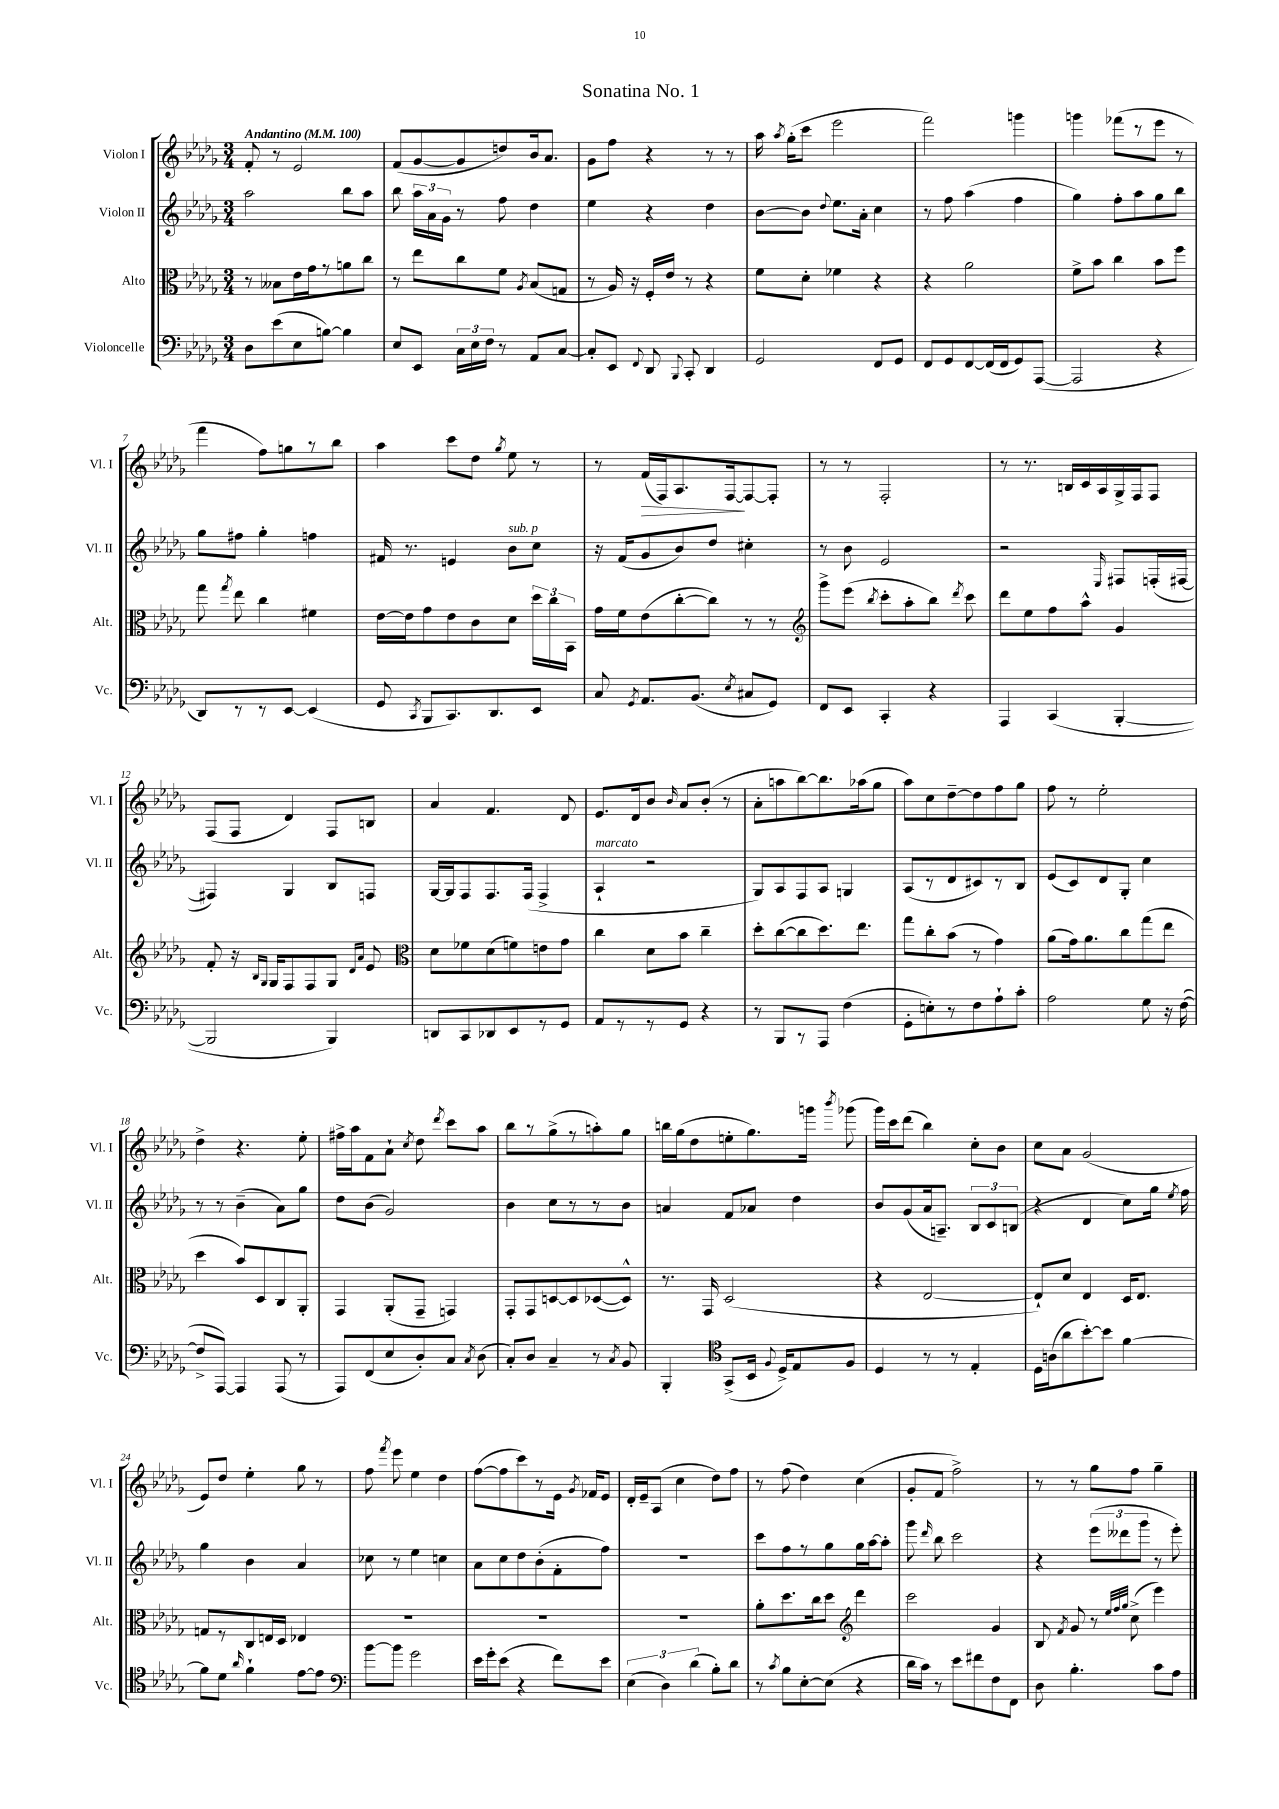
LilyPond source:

\header { title = "Sonatina No. 1" }
<<
\new StaffGroup <<
\new Staff = "s0" \with { instrumentName = "Violon I" shortInstrumentName = "Vl. I" } {
    \clef treble \key des \major \numericTimeSignature \time 3/4 \tempo "Andantino" 4 = 100
    \autoBeamOff f'8-. r8 ees'2 |
    f'8[( ges'8~ ges'8 d''8) bes'16 aes'8.] |
    ges'8[ f''8] r4 r8 r8 |
    aes''16 \acciaccatura { aes''8 } ges''16[-.( c'''8] ees'''2 |
    f'''2) g'''4 |
    g'''4 fes'''8[( r8 ees'''8] r8 |
    f'''4 f''8[) g''8 r8 bes''8] |
    aes''4 c'''8[ des''8] \acciaccatura { ges''8 } ees''8 r8 |
    r8 f'16[\>( f16) aes8. f16~\! f8~ f8]-. |
    r8 r8 f2-. |
    r8 r8. b16[ c'16 aes16 ges16-> f16 f8] |
    f8[( f8] des'4) f8[ b8] |
    aes'4 f'4. des'8 |
    ees'8.[ des'16 bes'8] \grace { bes'16 } aes'8[ bes'8]-.( r8 |
    aes'8[-. a''8 bes''8~) bes''8. aes''16( ges''8] |
    aes''8[) c''8 des''8~-- des''8 f''8 ges''8] |
    f''8 r8 ees''2-. |
    des''4-> r4. ees''8-. |
    fis''16[-> aes''16 f'8 aes'8]-! \acciaccatura { c''8 } des''8 \acciaccatura { des'''8 } c'''8[ aes''8] |
    bes''8[ r8 ges''8->( r8 a''8-.) ges''8] |
    b''16[ ges''16( des''8 e''8-. ges''8.) g'''16] \acciaccatura { bes'''8 } ges'''8( |
    ges'''16[) c'''16 des'''8]( bes''4) c''8[-. bes'8] |
    c''8[ aes'8] ges'2( |
    ees'8[) des''8] ees''4-. ges''8 r8 |
    f''8 \acciaccatura { f'''8 } ees'''8 ees''4 des''4 |
    f''8[~( f''8 c'''8) r8 ees'16] \acciaccatura { ges'8 } fes'16[ ees'8] |
    des'16[-. ees'16-- aes8]( c''4 des''8[) f''8] |
    r8 f''8( des''4) c''4( |
    ges'8[-. f'8] f''2->) |
    r8 r8 ges''8[ f''8] ges''4-- \bar "|." |
}
\new Staff = "s1" \with { instrumentName = "Violon II" shortInstrumentName = "Vl. II" } {
    \clef treble \key des \major \numericTimeSignature \time 3/4
    \autoBeamOff aes''2 bes''8[ aes''8] |
    bes''8 \tuplet 3/2 { aes''16[ aes'16 ges'16] } r8 f''8 des''4 |
    ees''4 r4 des''4 |
    bes'8[~ bes'8] \appoggiatura { des''8 } ees''8.[ aes'16]-. c''4 |
    r8 f''8 aes''4( f''4 |
    ges''4) f''8[-. aes''8 ges''8 bes''8] |
    ges''8[ fis''8] ges''4-. f''4 |
    fis'16 r8. e'4 bes'8[^\markup { \italic "sub. p" } c''8] |
    r16 f'16[( ges'8 bes'8) des''8] cis''4-. |
    r8 bes'8 ees'2 |
    r2 \grace { ees16 } fis8[ f16-.( fis16]~ |
    fis4) ges4 bes8[ f8] |
    ges16[~ ges16 f8 f8. f16]( f4-> |
    aes4-!^\markup { \italic "marcato" } r2 |
    ges8[) aes8 f8 aes8] g4 |
    aes8[( r8 des'8 cis'8) r8 bes8] |
    ees'8[( c'8) des'8 ges8]-. c''4 |
    r8 r8 bes'4--( aes'8[) ges''8] |
    des''8[ bes'8]( ges'2) |
    bes'4 c''8[ r8 r8 bes'8] |
    a'4 f'8[ aes'8] des''4 |
    bes'8[ ges'8( aes'16 a8.]--) \tuplet 3/2 { bes8[ c'8 b8]( } |
    r4 des'4 c''8[) ges''16] \acciaccatura { ees''8 } f''16 |
    ges''4 bes'4 aes'4 |
    ces''8 r8 ees''4 c''4 |
    aes'8[ c''8 des''8 bes'8-.( f'8-. f''8]) |
    R2. |
    c'''8[ f''8 r8 ges''8 ges''16 aes''16~ aes''8]-. |
    ges'''8 \grace { des'''16 } bes''8 c'''2 |
    r4 \tuplet 3/2 { ees'''8[( deses'''8 ges'''8] } r8 ees'''8-.) \bar "|." |
}
\new Staff = "s2" \with { instrumentName = "Alto" shortInstrumentName = "Alt." } {
    \clef alto \key des \major \numericTimeSignature \time 3/4
    \autoBeamOff r8 beses8[ ees'16 ges'16 r8 a'8 c''8] |
    r8 ees''8[ c''8 f'8] \acciaccatura { aes8 } bes8[( g8] |
    r8 aes16) r16 f16[-. ees'16] r8 r4 |
    f'8[ des'8]-. fes'4 r4 |
    r4 aes'2 |
    f'8[-> bes'8] c''4 bes'8[ f''8] |
    ges''8 \acciaccatura { ges''8 } ees''8 c''4 fis'4 |
    ees'16[~ ees'16 ges'8 ees'8 c'8 des'8] \tuplet 3/2 { des''16[ c''16 bes,16] } |
    ges'16[ f'16 ees'8( c''8~-. c''8]) r8 r8 |
    \clef treble ges'''8[-> ees'''8]( \acciaccatura { bes''8 } c'''8[-. aes''8-. bes''8]) \acciaccatura { des'''8 } c'''8 |
    des'''8[ ees''8 f''8 aes''8]-^ ges'4 |
    f'8-. r16 \grace { bes16[ ges16] } ges16[ f8 f8 ges8] \grace { des'16[ aes'16] } ees'8 |
    \clef alto des'8[ fes'8 des'8( f'8) e'8 ges'8] |
    c''4 des'8[ bes'8] c''4-- |
    des''8[-. c''8~( c''8 des''8.) ees''8.] |
    ges''8[ c''8-. bes'8]( r8 ges'4) |
    aes'8[( ges'16) aes'8. c''8 ges''8( ees''8] |
    des''4 bes'8[) des8 c8 aes,8]-. |
    ges,4 aes,8[-.( ges,8]-- g,4) |
    ges,8[-. ges,8 d8~ d8 des8~( des8]-^) |
    r8. ges,16 des2( |
    r4 ees2~ |
    ees8[-!) des'8] ees4 des16[ ees8.] |
    g8[ r8 c8 e16 des16] ees4 |
    R2. |
    R2. |
    R2. |
    aes'8[-. des''8. c''16 des''8] \clef treble des'''4 |
    c'''2 ges'4 |
    bes8 \acciaccatura { f'8 } ges'8 r8 \grace { ees''32[ f''32 ges''32] } c''8->( ees'''4) \bar "|." |
}
\new Staff = "s3" \with { instrumentName = "Violoncelle" shortInstrumentName = "Vc." } {
    \clef bass \key des \major \numericTimeSignature \time 3/4
    \autoBeamOff des8[ ees'8( ees8 b8]~) b4 |
    ees8[ ees,8] \tuplet 3/2 { c16[ ees16 f16] } r8 aes,8[ c8]~ |
    c8[-. ees,8] \appoggiatura { f,8 } des,8 \appoggiatura { bes,,8 } c,8-. des,4 |
    ges,2 f,8[ ges,8] |
    f,8[ ges,8 f,8~ f,16( f,16 ges,8) aes,,8]~( |
    aes,,2 r4 |
    des,8[) r8 r8 ees,8]~ ees,4( |
    ges,8 \acciaccatura { c,8 } bes,,8[ c,8.) des,8. ees,8] |
    c8 \acciaccatura { ges,8 } aes,8.[ bes,8.]( \acciaccatura { ees8 } cis8[ ges,8]) |
    f,8[ ees,8] c,4-. r4 |
    aes,,4 c,4( bes,,4~-. |
    bes,,2 bes,,4) |
    d,8[ c,8 des,8 ees,8 r8 ges,8] |
    aes,8[ r8 r8 ges,8] r4 |
    r8 bes,,8[ r8 aes,,8] f4( |
    ges,8[-. e8-.) r8 f8 aes8-! c'8]-. |
    aes2 ges8 r16 f16~( |
    f8[-> aes,,8]~) aes,,4 aes,,8( r8 |
    aes,,8[) f,8( ees8 des8-.) c8] \acciaccatura { c8 } des8( |
    c8[-.) des8] c4-- r8 \acciaccatura { c8 } bes,8 |
    bes,,4-. \clef tenor ges,8[->( bes,16] \appoggiatura { f8 } des16[->) ees8 f8] |
    des4 r8 r8 ees4-. |
    des16[ a16( aes'8 bes'8~-.) bes'8] f'4~ |
    f'8[ des'8] \grace { aes'16 } f'4-! ees'8[~ ees'8] |
    \clef bass bes'8[~ bes'8] ges'2 |
    ees'16[ ges'16-. ees'8]( r4 f'8[) ees'8] |
    \tuplet 3/2 { ees4( des4) des'4( } bes8[-.) des'8] |
    r8 \acciaccatura { c'8 } bes8[ ees8~-. ees8]( r4 |
    des'16[ c'16]) r8 ees'8[ fis'8 f8 f,8] |
    des8 bes4.-. c'8[ aes8] \bar "|." |
}
>>
>>
